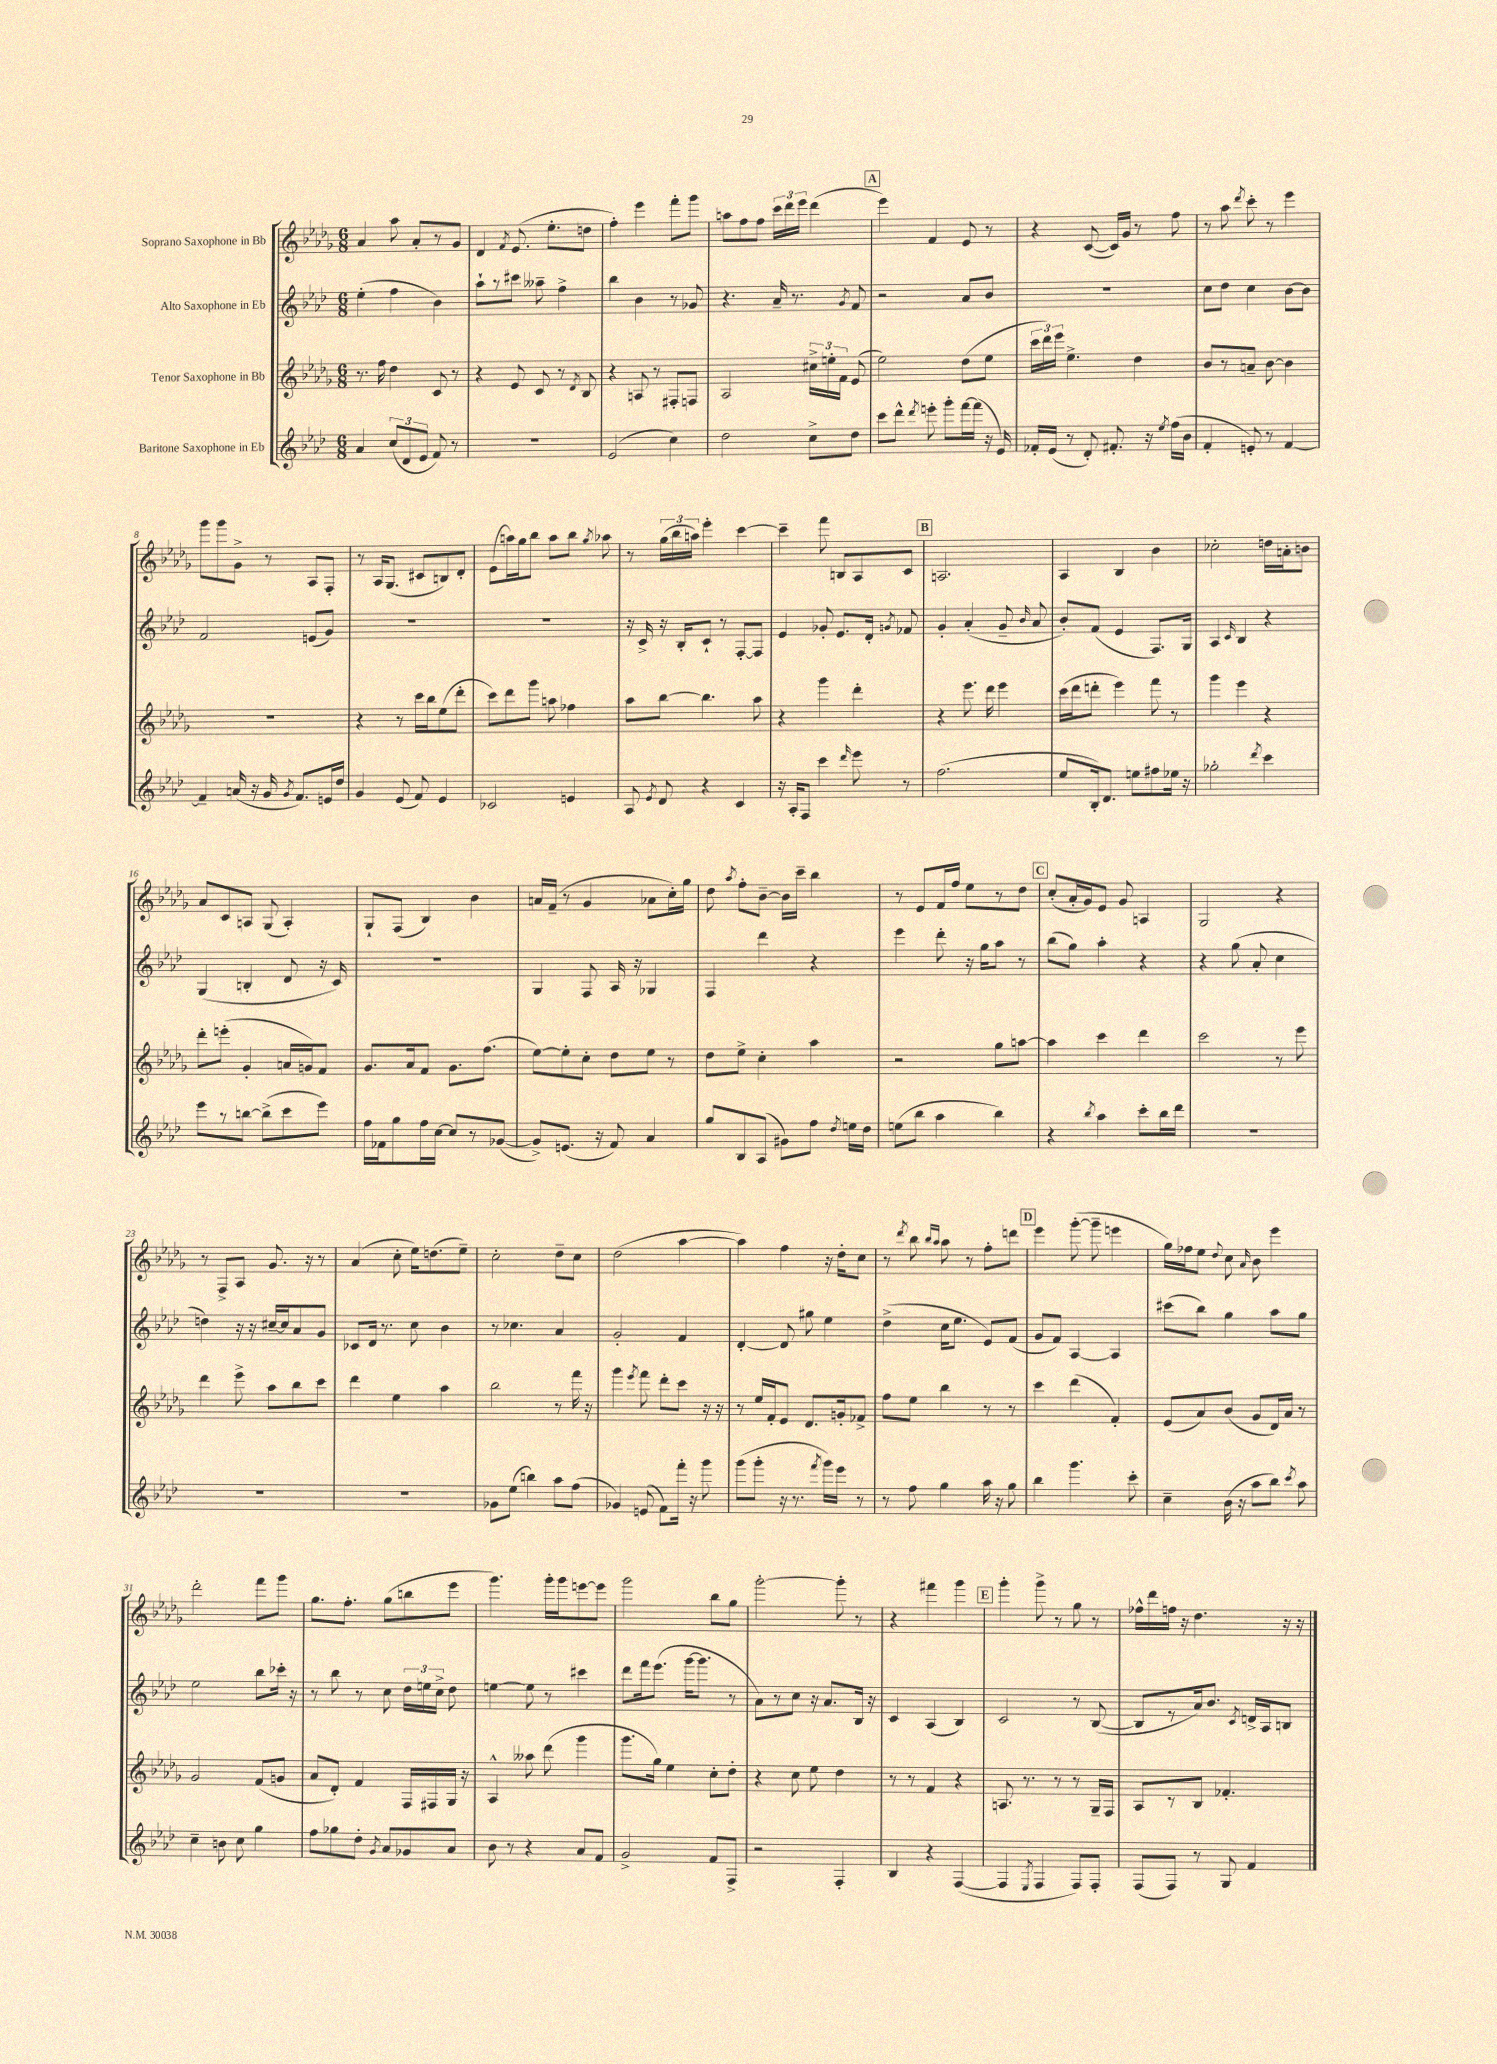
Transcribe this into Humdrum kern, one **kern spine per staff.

**kern	**kern	**kern	**kern
*staff4	*staff3	*staff2	*staff1
*clefG2	*clefG2	*clefG2	*clefG2
*k[b-e-a-d-]	*k[b-e-a-d-g-]	*k[b-e-a-d-]	*k[b-e-a-d-g-]
*M6/8	*M6/8	*M6/8	*M6/8
4a-	8.r	(4ee-'	4a-
.	16ff	.	.
(12cc	4dd-	4ff	8aa-
12d-	.	.	.
.	.	.	8a-'
12e-	.	.	.
8f)	8c	4b-)	8r
8r	8r	.	8g-
=	=	=	=
2.r	4r	8aa-`	4d-
.	.	8r	.
.	.	.	8qf
.	8e-	8ccc#	(8.e-
.	8c	8aa--~	.
.	.	.	8.ee-'
.	8r	4ff^	.
.	8qd-	.	.
.	8B-	.	8dd
=	=	=	=
(2e-	4r	4bb-	4ff')
.	8A	4b-	4eee-
.	8r	.	.
4cc)	8F#'	8r	8fff'
.	8F	8g-	8ggg-
=	=	=	=
2dd-	2A-	4.r	8aa
.	.	.	8ff
.	.	.	8ff
.	.	16a-~	24ccc
.	.	.	24ddd-
.	.	8.r	.
.	.	.	24eee-
8cc^	24cc#^	.	(4ddd-
.	24ee'	.	.
.	24f	.	.
.	.	8qg	.
8dd-	(8e-	8f	.
=	=	=	=
8ccc	2ee-)	2r	4eee-)
8ddd-^^	.	.	.
8qddd-	.	.	.
8eee'	.	.	4f
8ggg'	.	.	.
[16fff	(8dd-	8a-	8e-
(16fff]	.	.	.
16r	8ee-	8b-	8r
16e-)	.	.	.
=	=	=	=
16f-'	24ccc	2.r	4r
.	24ddd-)	.	.
(16e-	.	.	.
.	24eee-	.	.
8r	4.ee-^	.	.
8d-')	.	.	([8c
8.f#'	.	.	16c])
.	.	.	16g-
.	4dd-	.	8r
16r	.	.	.
8qee-	.	.	.
(16ff	.	.	8ff
16b-	.	.	.
=	=	=	=
4f'	8b-	8cc	8r
.	8r	8dd-	8aa-
.	.	.	8qddd-
8e')	8a~	4cc	8ccc'
8r	[8b-	.	8r
[4f	4b-]	[8b-	4eee-
.	.	8b-]	.
=	=	=	=
4f~]	2.r	2f	8ggg-
.	.	.	8ggg-
(16a	.	.	8g-^
16r	.	.	.
16g	.	.	8r
8qg	.	.	.
8.f)	.	.	.
.	.	(8e	8A-
16e	.	8g)	8F'
16dd-	.	.	.
=	=	=	=
4g	4r	2.r	8r
.	.	.	16A-
.	.	.	(8.G-
(8e-	8r	.	.
8f)	16ccc	.	8c#
.	16bb-	.	.
4e-	(8ee-	.	8B)
.	8ddd-'	.	8d-'
=	=	=	=
2c-	8ccc)	2.r	(8e-
.	8ddd-	.	16aa)
.	.	.	16gg-
.	8ggg-	.	8bb-
.	8aa	.	8aa
4e	4ff-	.	8bb-
.	.	.	8qgg-
.	.	.	8aa-
=	=	=	=
8A-	8aa-	16r	8r
.	.	16c^	.
8qe-	.	.	.
8d-	[8bb-	16r	(24gg-
.	.	.	24bb-
.	.	16B-'	.
.	.	.	24aa)
4r	4.bb-]	8c`	4eee-'
.	.	8r	.
4c	.	[8F'	[4ccc
.	8aa-	8F]	.
=	=	=	=
16r	4r	4e-	4ccc~]
16A-'	.	.	.
8F	.	.	.
4ccc	4ggg-	8g-'	8fff
.	.	8.e-	8B
16qqddd-	.	.	.
8eee-	4ddd-'	.	8A-
.	.	16d-'	.
.	.	8qg	.
8r	.	8f-	8c
=	=	=	=
(2.ff	4r	4g'	2.A
.	8.eee-	(4a-'	.
.	16ddd-	.	.
.	4eee-	8g~	.
.	.	16qqb-	.
.	.	8a-	.
=	=	=	=
8ee-	(16ccc	8b-')	4A-
.	16ddd-	.	.
16B-')	8ddd'	(8f	.
8.d-	.	.	.
.	4eee-)	4e-	4B-
8ee	.	.	.
8ff#	8fff	8.F)	4b-
16ee-	8r	.	.
16r	.	16G	.
=	=	=	=
2gg-'	4ggg-	4A-	2cc-'
.	.	16qqc	.
.	4eee-	4B-	.
8qddd-	.	.	.
4ccc	4r	4r	16dd
.	.	.	16a'
.	.	.	8b
=	=	=	=
8eee-	8ddd-'	(4G	8a-
8r	(8eee'	.	8c
[8bb	4g-'	4B'	8A
(8bb^]	.	.	(8G-
8ccc	16a	8d-	4A')
.	16g)	.	.
8eee-)	8f	16r	.
.	.	16c)	.
=	=	=	=
16ff	8.g-	2.r	8G-`
16f-	.	.	.
8gg	.	.	(8F
.	16a-	.	.
16ff	8f	.	4B-)
[16cc	.	.	.
8cc]	8.g-	.	.
8r	.	.	4b-
.	(8.ff	.	.
([8g-	.	.	.
=	=	=	=
8g-^])	[8ee-)	4G	16a
.	.	.	(16f~
(8.e	8ee-']	.	8r
.	8cc'	8F	4g-
16r	.	.	.
8f)	8dd-	16A-	.
.	.	16r	.
4a-	8ee-	4G-	8a-
.	8r	.	16cc')
.	.	.	16gg-
=	=	=	=
8gg	8dd-	4F	8dd-
.	.	.	8qaa-
8B-	8ee-^	.	8ff'
(8A-	4cc'	4ddd-	[8b-~
8g#)	.	.	16b-]
.	.	.	16ccc~
8ff	4aa-	4r	4bb-
8qdd-	.	.	.
16ee	.	.	.
16dd-	.	.	.
=	=	=	=
(8ee	2r	4eee-	8r
8bb-	.	.	8e-
4aa-	.	8ddd-'	16f
.	.	.	16ff
.	.	16r	8ee-
.	.	16gg	.
4bb-)	8gg-	8aa-	8r
.	[8aa	8r	8dd-
=	=	=	=
4r	4aa]	(8bb-	(8cc'
.	.	8gg)	16a-'
.	.	.	16g-)
8qbb-	.	.	.
4aa-	4ccc	4aa-'	8e-
.	.	.	8g-
8ccc'	4ddd-	4r	4A
16bb-	.	.	.
16ddd-	.	.	.
=	=	=	=
2.r	2ccc	4r	2G-
.	.	(8gg	.
.	.	8a-'	.
.	8r	4cc	4r
.	8eee-	.	.
=	=	=	=
2.r	4ddd-	4dd)	8r
.	.	.	8F^
.	8eee-^	16r	8A-
.	.	16r	.
.	8aa-	[16cc#~	8.g-
.	.	16cc#]	.
.	8bb-	8a-	.
.	.	.	16r
.	8ccc	8g	8r
=	=	=	=
2.r	4ddd-	8c-	(4a-
.	.	16d-	.
.	.	8.r	.
.	4ee-	.	8cc'
.	.	8cc	16ee-)
.	.	.	(8.dd
.	4aa-	4b-	.
.	.	.	8ee-~)
=	=	=	=
8g-	2bb-	8r	2cc'
(8ee-	.	4.cc-	.
4bb)	.	.	.
8aa-	8r	4a-	8dd-~
(8ff	16fff	.	8cc
.	16r	.	.
=	=	=	=
4g-)	4ggg-	2g'	(2dd-
.	8qeee-	.	.
(8e	8fff	.	.
8f)	8ddd-'	.	.
16fff'	8ccc	4f	[4aa-
16r	.	.	.
8ggg	16r	.	.
.	16r	.	.
=	=	=	=
(8ggg	8r	[4d-'	4aa-])
8ggg'	16ee-	.	.
.	16f'	.	.
16r	8e-	8d-]	4ff
8.r	.	.	.
.	8.d-	8gg#	.
8qfff	.	.	.
16ggg)	.	4ee-	16r
16eee-	16g'	.	16dd-'
8r	8f-^	.	8cc
=	=	=	=
8r	8ff	(4dd-^	8r
.	.	.	8qddd-
8ff	8ee-	.	8bb-
.	.	.	16qqbb-
.	.	.	16qqaa-
4gg	4bb-	16cc	8aa-
.	.	8.ee-	.
.	.	.	8r
16aa-	8r	8e-)	8ff'
16r	.	.	.
8gg	8r	(8f	8ddd
=	=	=	=
4bb-	4ccc	8g	4eee-
.	.	8f)	.
4.ggg	(4ddd-	[4A-	([8ggg-'
.	.	.	8ggg-~]
.	4f')	4A-]	4eee
8ccc'	.	.	.
=	=	=	=
4cc~	(8e-	(8ccc#	16gg-)
.	.	.	16ff-
.	8a-)	8bb-)	8ee-
.	.	.	8qqdd-
(16b-	(8b-	4gg	8cc
16r	.	.	.
.	.	.	16qqa-
8aa-	8g-	.	8b-
8bb-)	16d-)	8aa-	4eee-
.	16a-	.	.
8qccc	.	.	.
8aa-	8r	8gg	.
=	=	=	=
4cc~	2g-	2ee-	2ddd-'
8b	.	.	.
8cc	.	.	.
4gg	(8f	8bb-	8fff
.	8g	16ccc-'	8ggg-
.	.	16r	.
=	=	=	=
8ff	8a-	8r	8.gg-
8gg-	8d-')	8bb-	.
.	.	.	8.ff'
8dd-'	4f	8r	.
8qg	.	.	.
8a-	.	8cc	(8gg-
8g-	16F	24dd-	8bb
.	.	24ee	.
.	16F#	.	.
.	.	24cc^	.
8a-	16G-	8dd-	8eee-
.	16r	.	.
=	=	=	=
8b-	4A-^^	[4ee	4.ggg-)
8r	.	.	.
4r	8aa--	8ee]	.
.	(8ddd-	8r	16ggg-'
.	.	.	16ggg-
8a-	4ggg-	4ccc#	[8eee
8f	.	.	8eee]
=	=	=	=
2g^	8.ggg-	8ddd-	2ggg-
.	.	16fff	.
.	16gg-)	(8.eee-	.
.	4ee-	.	.
.	.	[16ggg	.
.	.	8.ggg]	.
8f	8cc'	.	8bb-
8F^	8dd-'	8r	8gg-
=	=	=	=
2r	4r	8a-)	[2ggg-'
.	.	8r	.
.	8cc	8cc	.
.	8ee-	16r	.
.	.	8.a-	.
4F'	4dd-	.	8ggg-']
.	.	16B-	8r
.	.	16r	.
=	=	=	=
4B-	8r	4c	4r
.	8r	.	.
4r	4f	(4A-	4fff#
([4F	4r	4B-)	4ggg-
=	=	=	=
4F]	8.A	2c	4ggg-'
.	8.r	.	.
8qE-	.	.	.
4F	.	.	8ggg-^
.	8r	.	8r
8F)	8r	8r	8gg-
8F'	16G-~	([8B-	8r
.	16F	.	.
=	=	=	=
(8F	8A-	8B-]	16ff-^^
.	.	.	16ddd-
8F)	8r	8r	16ff
.	.	.	16r
8r	8B-	16a-)	4.dd-
.	.	8.b-	.
8G	4.f-'	.	.
.	.	8qc	.
4f	.	16d^	.
.	.	16A-	.
.	.	8B	16r
.	.	.	16r
==	==	==	==
*-	*-	*-	*-
